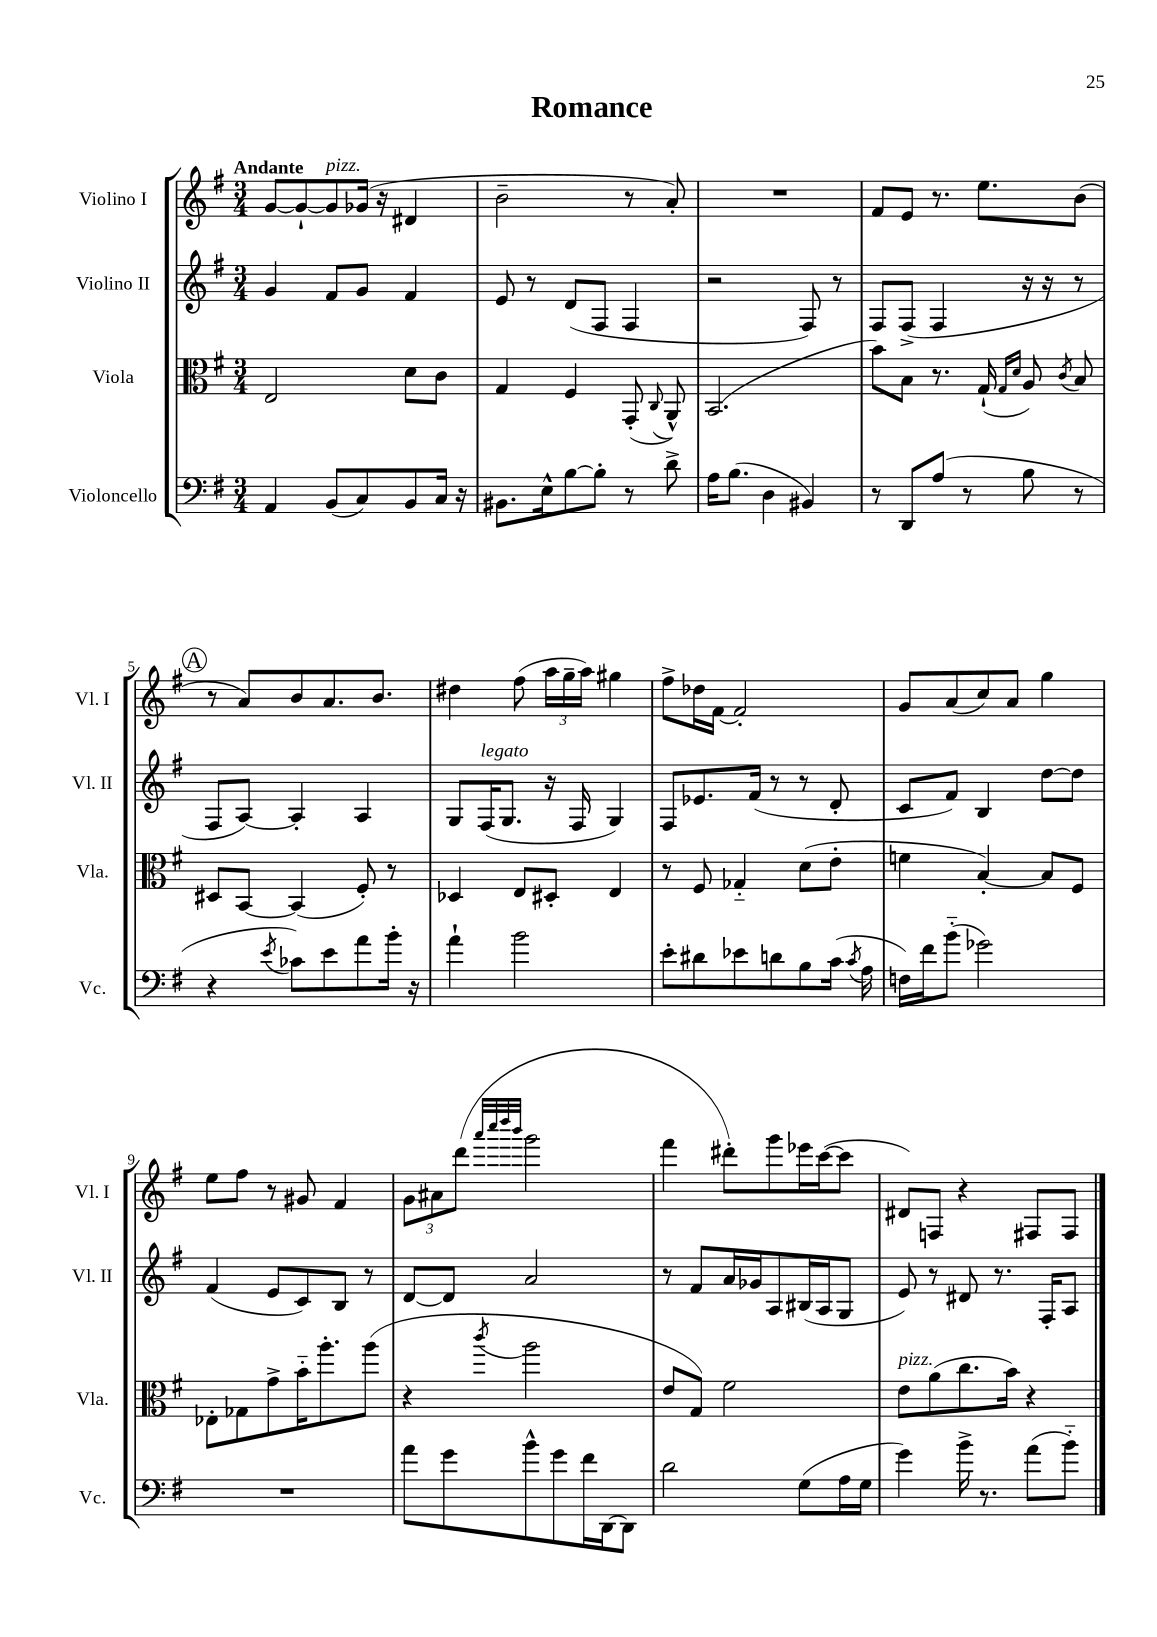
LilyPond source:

\header { title = "Romance" }
<<
\new StaffGroup <<
\new Staff = "s0" \with { instrumentName = "Violino I" shortInstrumentName = "Vl. I" } {
    \clef treble \key g \major \numericTimeSignature \time 3/4 \tempo "Andante"
    \autoBeamOff g'8[~ g'8~-! g'8^\markup { \italic "pizz." } ges'16]( r16 dis'4 |
    b'2-- r8 a'8-.) |
    R2. |
    fis'8[ e'8] r8. e''8.[ b'8]( |
    \mark \markup { \circle "A" } r8 a'8[) b'8 a'8. b'8.] |
    dis''4 fis''8( \tuplet 3/2 { a''16[ g''16-- a''16]) } gis''4 |
    fis''8[-> des''16 fis'16]~ fis'2-. |
    g'8[ a'8( c''8) a'8] g''4 |
    e''8[ fis''8] r8 gis'8 fis'4 |
    \tuplet 3/2 { g'8[ ais'8 d'''8]( } \grace { a'''32[ c''''32 d''''32 b'''32] } g'''2 |
    fis'''4 dis'''8[-.) g'''8 ees'''16 c'''16~( c'''8] |
    dis'8[) f8] r4 fis8[ fis8] \bar "|." |
}
\new Staff = "s1" \with { instrumentName = "Violino II" shortInstrumentName = "Vl. II" } {
    \clef treble \key g \major \numericTimeSignature \time 3/4
    \autoBeamOff g'4 fis'8[ g'8] fis'4 |
    e'8 r8 d'8[( fis8] fis4 |
    r2 fis8) r8 |
    fis8[ fis8]->( fis4 r16 r16 r8 |
    \mark \markup { \circle "A" } fis8[ a8]~) a4-. a4 |
    g8[ fis16^\markup { \italic "legato" }( g8.] r16 fis16 g4) |
    fis8[ ees'8. fis'16]( r8 r8 d'8-. |
    c'8[ fis'8]) b4 d''8[~ d''8] |
    fis'4( e'8[ c'8) b8] r8 |
    d'8[~ d'8] a'2 |
    r8 fis'8[ a'16 ges'16 a8 bis16( a16 g8] |
    e'8) r8 dis'8 r8. fis16[-. a8] \bar "|." |
}
\new Staff = "s2" \with { instrumentName = "Viola" shortInstrumentName = "Vla." } {
    \clef alto \key g \major \numericTimeSignature \time 3/4
    \autoBeamOff e2 d'8[ c'8] |
    g4 fis4 g,8-.( \appoggiatura { c8 } a,8-^) |
    b,2.( |
    b'8[) b8] r8. g16-!( \grace { g16[ d'16] } a8) \acciaccatura { c'8 } b8 |
    \mark \markup { \circle "A" } dis8[ b,8]~ b,4( fis8-.) r8 |
    des4 e8[ dis8]-. e4 |
    r8 fis8 ges4-_ d'8[( e'8]-. |
    f'4 b4~-.) b8[ fis8] |
    ees8[-. ges8 g'8-> b'16-_ a''8.-. a''8]( |
    r4 \acciaccatura { c'''8 } a''2 |
    e'8[ g8]) fis'2 |
    e'8[^\markup { \italic "pizz." } a'8( c''8. b'16]) r4 \bar "|." |
}
\new Staff = "s3" \with { instrumentName = "Violoncello" shortInstrumentName = "Vc." } {
    \clef bass \key g \major \numericTimeSignature \time 3/4
    \autoBeamOff a,4 b,8[( c8) b,8 c16] r16 |
    bis,8.[ e16-^ b8~ b8]-. r8 d'8-> |
    a16[ b8.]( d4 bis,4) |
    r8 d,8[ a8]( r8 b8 r8 |
    \mark \markup { \circle "A" } r4 \acciaccatura { e'8 } ces'8[) e'8 a'8 b'16]-. r16 |
    a'4-! b'2 |
    e'8[-. dis'8 ees'8 d'8 b8 c'16]( \acciaccatura { c'8 } a16 |
    f16[) fis'16 b'8]-_( ges'2) |
    R2. |
    a'8[ g'8 b'8-^ g'8 fis'16 d,16~ d,8] |
    d'2 g8[( a16 g16] |
    g'4) b'16-> r8. a'8[( b'8]-_) \bar "|." |
}
>>
>>
